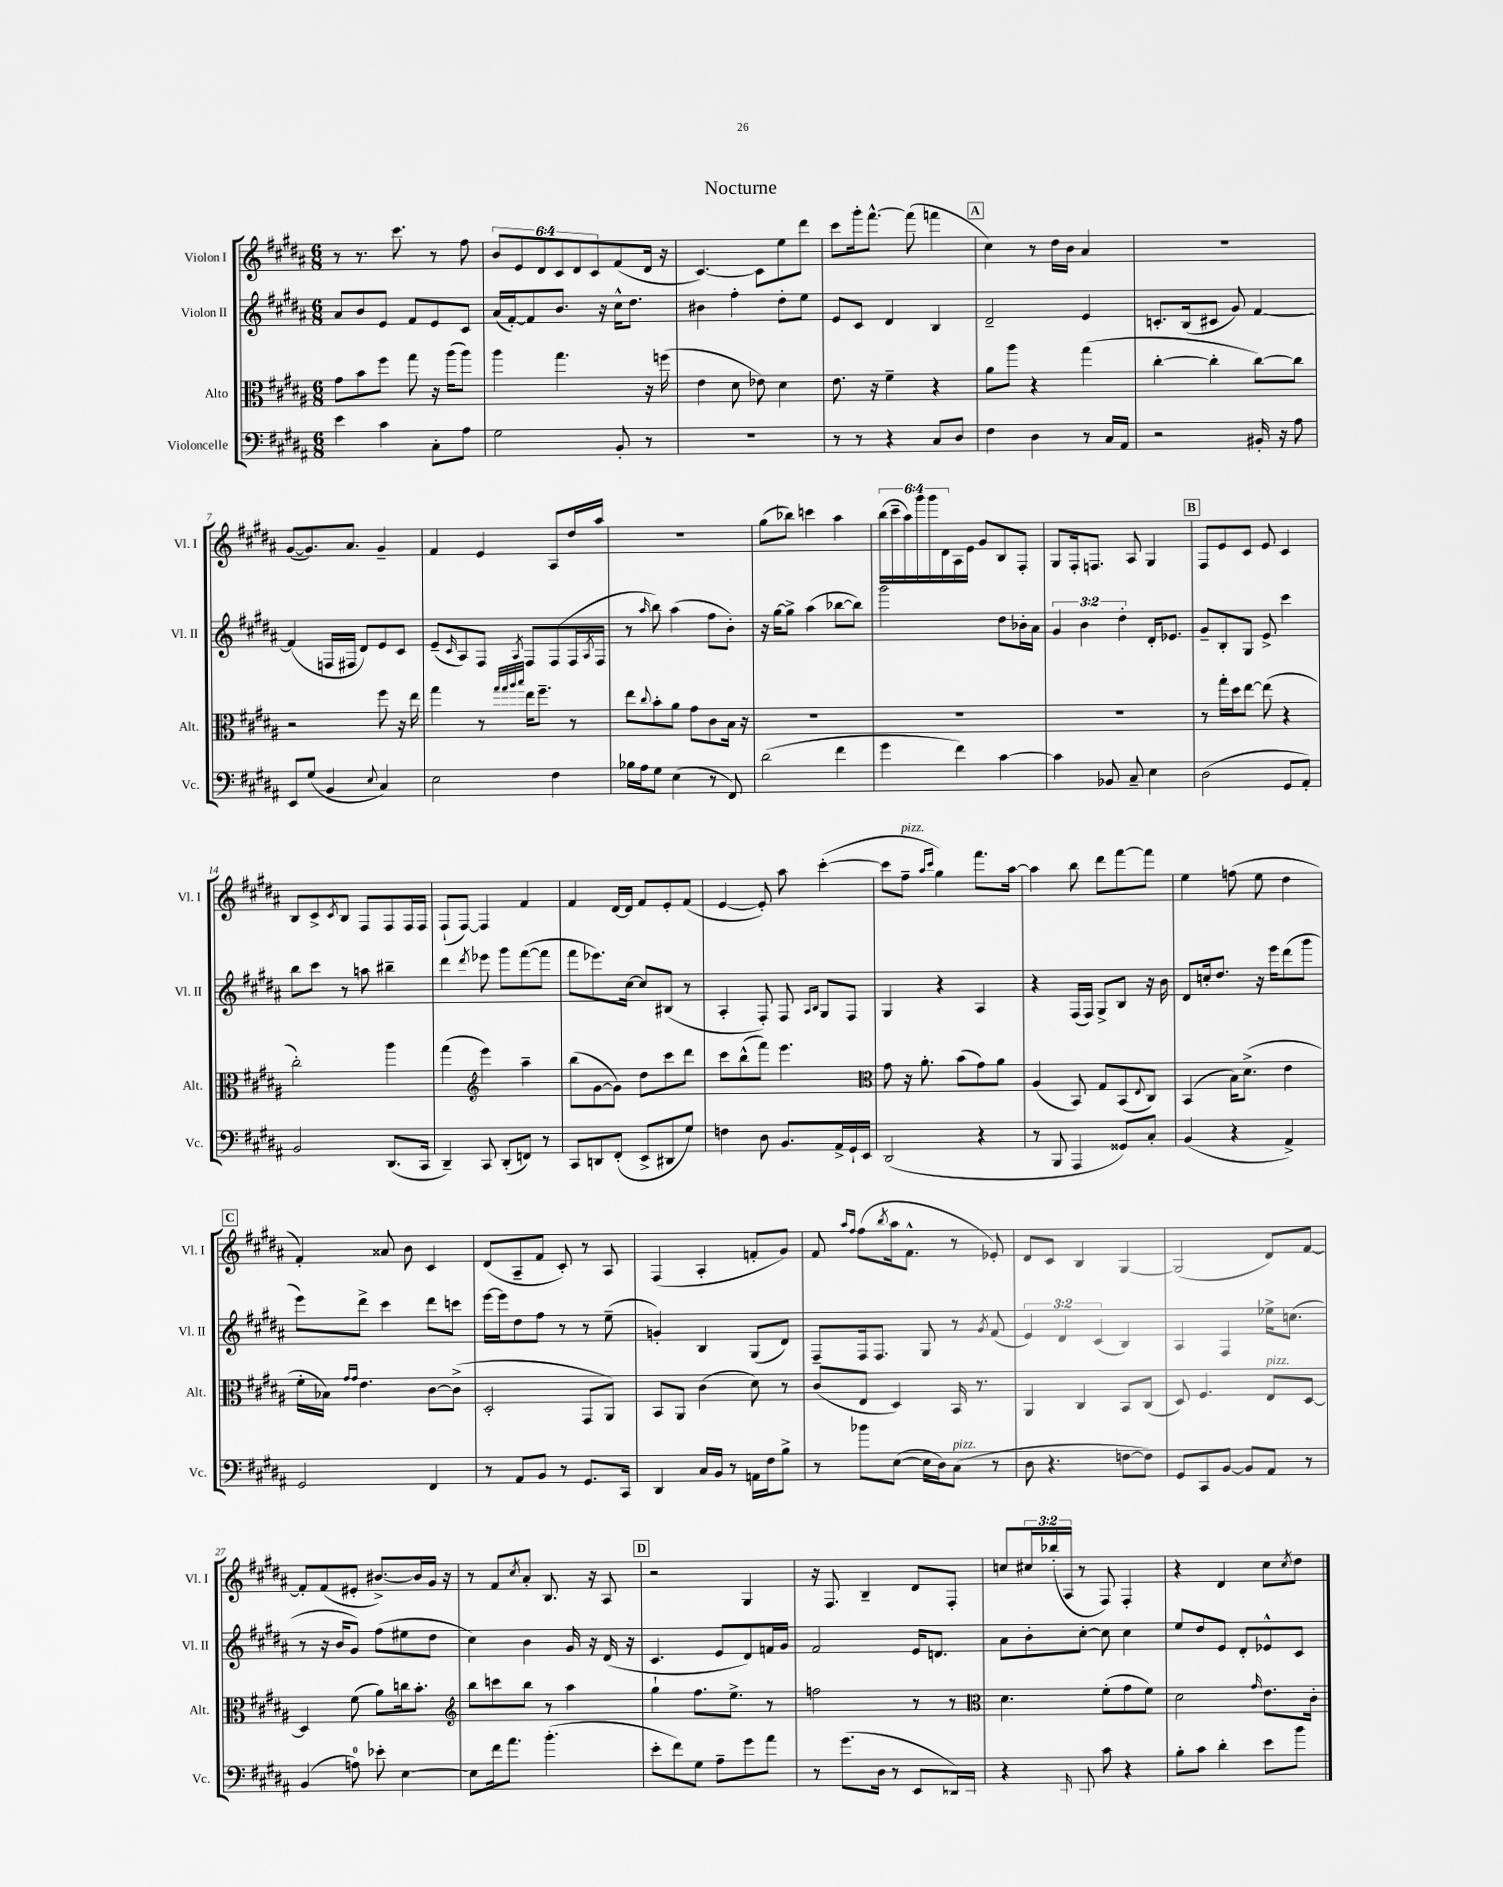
\header { title = "Nocturne" }
<<
\new StaffGroup <<
\new Staff = "s0" \with { instrumentName = "Violon I" shortInstrumentName = "Vl. I" } {
    \clef treble \key b \major \numericTimeSignature \time 6/8 \override Staff.TupletNumber.text = #tuplet-number::calc-fraction-text
    r8 r8. cis'''8. r8 fis''8 |
    \tuplet 6/4 { b'8 e'8 dis'8 cis'8 dis'8 cis'8 } fis'8( dis'16 r16 |
    cis'4.~) cis'8 e''8 dis'''8 |
    cis'''8 gis'''16-. fis'''8.~-^ fis'''8( f'''4 |
    \mark \markup { \box "A" } cis''4) r8 dis''16 b'16 ais'4 |
    r2. |
    gis'8~( gis'8.) ais'8. gis'4-- |
    fis'4 e'4 ais8 dis''16 ais''16 |
    R2. |
    gis''8( bes''8) c'''4 ais''4 |
    \tuplet 6/4 { b''16( cis'''16-- ais''16) gis'''16 gis'''16 dis'16 } ais16 e'16 gis'8 b8 fis8-. |
    gis8 fis16-. f8. ais8 gis4 |
    \mark \markup { \box "B" } fis8 e'8 cis'8 e'8 cis'4 |
    b8 cis'8-> \acciaccatura { cis'8 } b8 fis8 fis8 fis16 fis16 |
    fis8-!( fis8~) fis4 fis'4 |
    fis'4 dis'16~ dis'16 fis'8 e'8-. fis'8( |
    e'4~ e'8-.) ais''8 cis'''4~-.( |
    cis'''8 fis''8--^\markup { \italic "pizz." } \grace { ais''16 cis'''16 } gis''4) fis'''8. ais''16~ |
    ais''4 b''8 dis'''8 fis'''8~ fis'''8 |
    e''4 f''8( e''8 dis''4 |
    \mark \markup { \box "C" } fis'4-.) aisis'8 b'8 cis'4 |
    dis'8( ais8-- fis'8 cis'8-.) r8 ais8 |
    fis4( ais4-. f'8-. gis'8) |
    fis'8 \grace { ais''16 fis''16 } fis''8( \acciaccatura { b''8 } ais''16 fis'8.-^ r8 ees'8-.) |
    dis'8 cis'8 b4 gis4~ |
    gis2( dis'8) fis'8~ |
    fis'8-. fis'8( eis'8-. bis'8.~->) bis'16 gis'16 r16 |
    r8 fis'8 \acciaccatura { cis''8 } ais'8-. b8. r16 ais8 |
    \mark \markup { \box "D" } r2 gis4 |
    r16 fis8. b4-- dis'8 fis8-. |
    c''8 \tuplet 3/2 { cis''16 bes''16-.( ais16 } r8 fis8) fis4-. |
    r4 dis'4 cis''8 \acciaccatura { cis''8 } dis''8 \bar "|." |
}
\new Staff = "s1" \with { instrumentName = "Violon II" shortInstrumentName = "Vl. II" } {
    \clef treble \key b \major \numericTimeSignature \time 6/8 \override Staff.TupletNumber.text = #tuplet-number::calc-fraction-text
    ais'8 b'8 e'8 fis'8 e'8 cis'8 |
    ais'16( fis'16~-.) fis'8 b'8. r16 cis''16-^ dis''8. |
    bis'4 fis''4-. dis''8-. e''8 |
    e'8 cis'8 dis'4 b4 |
    \mark \markup { \box "A" } dis'2-- e'4 |
    c'8.-. b16( cis'8 gis'8) fis'4~ |
    fis'4( f16 fis16 dis'8) e'8 cis'8 |
    e'8--( \grace { cis'16 } ais8) fis8 \acciaccatura { ais8 } fis8 fis8( fis16 \acciaccatura { ais8 } fis16 |
    r8 \grace { ais''16 } b''8) ais''4( fis''8 b'8-.) |
    r16 gis''16~ gis''8-> ais''4( bes''8~ bes''8) |
    gis'''2 dis''8 bes'16-. ais'16 |
    \tuplet 3/2 { gis'4 b'4 dis''4-. } dis'16-. ees'8. |
    \mark \markup { \box "B" } gis'8-- b8-. gis8 e'8-> cis'''4 |
    b''8 cis'''8 r8 a''8 bis''4-- |
    dis'''4 \acciaccatura { dis'''8 } ees'''8 gis'''8 fis'''8~( fis'''8 |
    fis'''8 ees'''8.) cis''16~ cis''8 bis8( r8 |
    ais4-. fis8-.) fis8 \grace { ais16 b16 } gis8 fis8 |
    gis4 r4 ais4 |
    r4 fis16( fis16) gis8-> b8 r16 b'16 |
    dis'8 c''16-. dis''8. r16 e'''16 dis'''8( gis'''8 |
    \mark \markup { \box "C" } e'''8) dis'''8-> cis'''4 dis'''8 c'''8 |
    e'''16~ e'''16 dis''8 fis''8 r8 r8 e''8--( |
    g'4-.) b4 gis8( dis'8) |
    fis8-- fis16 fis8. gis8 r8 \acciaccatura { gis'8 } fis'8( |
    \tuplet 3/2 { e'4) dis'4 cis'4( } b4) |
    ais4 fis4 ees''16-> c''8.( |
    r8 r16 b'16 gis'8) fis''8( eis''8 dis''8 |
    cis''4) b'4 gis'16 r16 dis'16( r16 |
    \mark \markup { \box "D" } cis'4. e'8 dis'8) f'16 gis'16 |
    fis'2 e'16 d'8. |
    ais'8 b'8-. cis''8~-. cis''8 cis''4 |
    e''8 dis''8 e'8 dis'8-. ees'8-^ cis'8 \bar "|." |
}
\new Staff = "s2" \with { instrumentName = "Alto" shortInstrumentName = "Alt." } {
    \clef alto \key b \major \numericTimeSignature \time 6/8
    gis'8 b'8 fis''8 gis''8 r16 ais''16( ais''8) |
    ais''4 gis''4. r16 f''16( |
    e'4 dis'8 ees'8) dis'4 |
    e'8. r16 fis'4-- r4 |
    \mark \markup { \box "A" } ais'8 ais''8 r4 gis''4( |
    cis''4~-. cis''4-. cis''8~) cis''8 |
    r2 fis''8 r16 e''16 |
    gis''4 r8 \grace { gis''32 gis''32 ais''32 b''32 } e''16 fis''8.-- r8 |
    e''8 \appoggiatura { cis''8 } b'8-. ais'8 gis'8 cis'8 b16 r16 |
    R2. |
    R2. |
    R2. |
    \mark \markup { \box "B" } r8 gis''16-. dis''16 e''8~ e''8( r4 |
    cis''2-.) ais''4 |
    gis''4( \clef treble e'''4) ais''4-- |
    b''8( gis'8~ gis'8) dis''8 cis'''8 dis'''8 |
    cis'''8 b''8-^( fis'''8) e'''4. |
    \clef alto gis'8 r16 ais'8.-. b'8( gis'8) ais'8 |
    ais4( b,8) gis8 b,8( \appoggiatura { e8 } cis8) |
    b,4( b16) dis'8.->( e'4 |
    \mark \markup { \box "C" } fis'16-. bes16) \grace { gis'16 gis'16 } e'4. cis'8~ cis'8->( |
    dis2-. gis,8 ais,8) |
    b,8 ais,8 cis'4( dis'8) r8 |
    cis'8( e8 dis4) b,16 r8. |
    ais,4 cis4 b,8 cis8( |
    dis8) fis4. e8^\markup { \italic "pizz." } dis8~ |
    dis4 fis'8( ais'8) c''16 b'8.-. |
    \clef treble b''8 c'''8 b''8 r8 ais''4 |
    \mark \markup { \box "D" } gis''4-! fis''8. e''8.-> r8 |
    f''2 r8 r8 |
    \clef alto dis'4. fis'8-.( gis'8 fis'8) |
    dis'2 \grace { gis'16 } e'8. cis'16-. \bar "|." |
}
\new Staff = "s3" \with { instrumentName = "Violoncelle" shortInstrumentName = "Vc." } {
    \clef bass \key b \major \numericTimeSignature \time 6/8
    e'4 cis'4 cis8-. ais8 |
    gis2 b,8-. r8 |
    R2. |
    r8 r8 r4 cis8 dis8 |
    \mark \markup { \box "A" } fis4 dis4 r8 cis16 ais,16 |
    r2 bis,16-. r16 ais8 |
    e,8 gis8( b,4 \appoggiatura { e8 } cis4) |
    e2 fis4 |
    bes16 ais16 gis8 e4( r8 fis,8) |
    dis'2( fis'4 |
    gis'4 fis'4) cis'4~ |
    cis'4 bes,8 cis8-- e4 |
    \mark \markup { \box "B" } dis2( gis,8 ais,8-.) |
    b,2 dis,8.( cis,16 |
    dis,4--) cis,8 dis,8-.( f,8) r8 |
    cis,8 d,8 fis,8-.( e,8-> dis,8 gis8) |
    f4 dis8 b,8. ais,16-> gis,16-! e,16 |
    dis,2( r4 |
    r8 b,,8 ais,,4 gisis,8) cis8-. |
    b,4( r4 ais,4->) |
    \mark \markup { \box "C" } gis,2 fis,4 |
    r8 ais,8 b,8 r8 gis,8. cis,16 |
    dis,4 cis16 b,16 r8 a,16 fis16 b8-> |
    r8 bes'8 e8~( e16 dis16) cis8^\markup { \italic "pizz." }( r8 |
    dis8 r4. f8~ f8) |
    gis,8 cis,8 b,8~ b,8 ais,8 r8 |
    b,4( a8-0) ees'8-. e4~ |
    e8 fis'16 ais'8. b'4.-.( |
    \mark \markup { \box "D" } e'8-. fis'8) gis8 ais8-- gis'8 ais'8 |
    r8 gis'8.( dis16 r8 e,8 d,16) b,,16-. |
    r4 \grace { gis,,16 } a,,8 cis'8 r4 |
    b8-. cis'8 dis'4-. e'8 b'8 \bar "|." |
}
>>
>>
